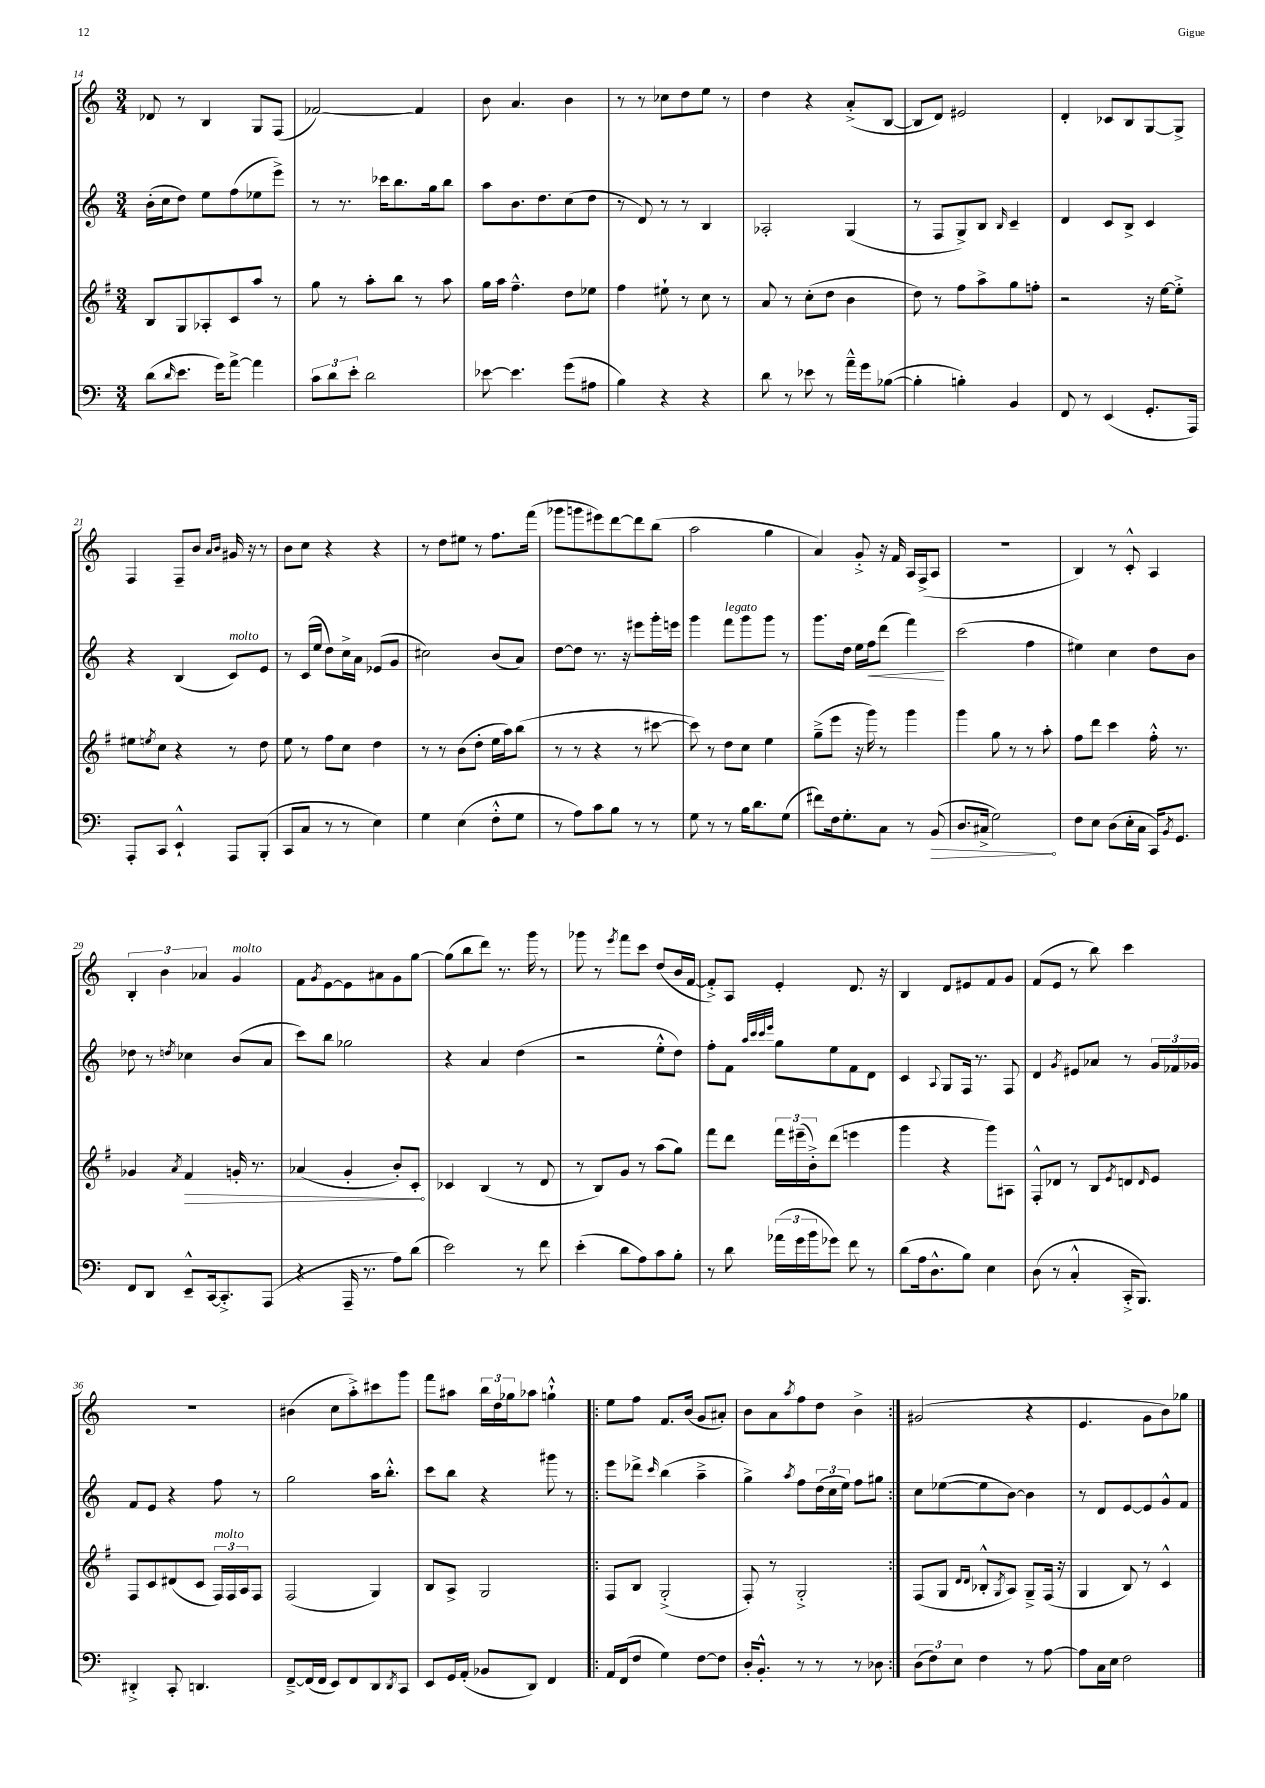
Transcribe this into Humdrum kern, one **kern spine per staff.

**kern	**dynam	**kern	**dynam	**kern	**dynam	**kern
*part4	*part4	*part3	*part3	*part2	*part2	*part1
*staff4	*staff4	*staff3	*staff3	*staff2	*staff2	*staff1
*clefF4	*	*clefG2	*	*clefG2	*	*clefG2
*k[]	*	*k[f#]	*	*k[]	*	*k[]
*M3/4	*	*M3/4	*	*M3/4	*	*M3/4
=14	=14	=14	=14	=14	=14	=14
(8d\L	.	8B/L	.	(16b'\LL	.	8d-X/
.	.	.	.	16cc\J	.	.
16qqd/	.	.	.	.	.	.
8.e\J	.	8G/	.	8dd\J)	.	8r
.	.	8A-X'/	.	8ee\L	.	4B/
16g\KL)	.	.	.	.	.	.
[8a^\J	.	8c/	.	(8ff\	.	.
4a\]	.	8aa/J	.	8ee-X\	.	8G/L
.	.	8r	.	8eee^\J)	.	(8F/J
=15	=15	=15	=15	=15	=15	=15
12c\L	.	8gg\	.	8r	.	[2f-X/)
12d\	.	.	.	.	.	.
.	.	8r	.	8.r	.	.
12e'\J	.	.	.	.	.	.
2d\	.	8aa'\L	.	.	.	.
.	.	.	.	16ccc-X\KL	.	.
.	.	8bb\J	.	8.bb\	.	.
.	.	8r	.	.	.	4f-/]
.	.	.	.	16gg\k	.	.
.	.	8aa\	.	8bb\J	.	.
=16	=16	=16	=16	=16	=16	=16
[8e-X\	.	16gg\LL	.	8aa\L	.	8b\
.	.	16aa\JJ	.	.	.	.
4.e-\]	.	4.ff#~^^\	.	8.b\	.	4.a/
.	.	.	.	8.dd\	.	.
(8g\L	.	8dd\L	.	(8cc\	.	4b\
8A#X\J	.	8ee-X\J	.	8dd\J	.	.
=17	=17	=17	=17	=17	=17	=17
4B\)	.	4ff#\	.	8r	.	8r
.	.	.	.	8d/)	.	8r
4r	.	8ee#X`\	.	8r	.	8cc-X\L
.	.	8r	.	8r	.	8dd\
4r	.	8cc\	.	4B/	.	8ee\J
.	.	8r	.	.	.	8r
=18	=18	=18	=18	=18	=18	=18
8d\	.	8a/	.	2A-X'/	.	4dd\
8r	.	8r	.	.	.	.
8e-X\	.	(8cc'\L	.	.	.	4r
8r	.	8dd\J	.	.	.	.
16a~^^\LL	.	4b\	.	(4G/	.	(8a'^/L
16g\J	.	.	.	.	.	.
([8B-X\J	.	.	.	.	.	[8B/J
=19	=19	=19	=19	=19	=19	=19
4B-'\]	.	8dd\)	.	8r	.	8B/L]
.	.	8r	.	8F/L	.	8d/J)
4Bn'\)	.	8ff#\L	.	8G^/)	.	2e#X/
.	.	8aa^\	.	8B/J	.	.
.	.	.	.	16qqB/	.	.
4BB/	.	8gg\	.	4c~/	.	.
.	.	8ffn'\J	.	.	.	.
=20	=20	=20	=20	=20	=20	=20
8FF/	.	2r	.	4d/	.	4d'/
8r	.	.	.	.	.	.
(4EE/	.	.	.	8c/L	.	8c-X/L
.	.	.	.	8B^/J	.	8B/
8.GG'/L	.	16r	.	4c/	.	[8G/
.	.	[16ee\KL	.	.	.	.
.	.	8ee'^\J]	.	.	.	8G^/J]
16AAA/Jk)	.	.	.	.	.	.
!!LO:LB:g=z
=21	=21	=21	=21	=21	=21	=21
8AAA'/L	.	8ee#X\L	.	4r	.	4F/
.	.	8qeen/	.	.	.	.
8CC/J	.	8cc\J	.	.	.	.
4EE`^^/	.	4r	.	(4B/	.	8F~/L
.	.	.	.	.	.	8b/J
.	.	.	.	.	.	16qqa/LL
.	.	.	.	.	.	16qqb/JJ
!	!	!	!	!LO:TX:a:i:t=molto	!	!
8AAA/L	.	8r	.	8c/L)	.	16g#X/
.	.	.	.	.	.	16r
(8BBB'/J	.	8dd\	.	8e/J	.	8r
=22	=22	=22	=22	=22	=22	=22
8CC/L	.	8ee\	.	8r	.	8b\L
8C/J	.	8r	.	(16c/LL	.	8cc\J
.	.	.	.	16ee/JJ	.	.
8r	.	8ff#\L	.	8dd\L)	.	4r
8r	.	8cc\J	.	16cc^\L	.	.
.	.	.	.	16a\JJ	.	.
4E\)	.	4dd\	.	(8e-X/L	.	4r
.	.	.	.	8g/J	.	.
=23	=23	=23	=23	=23	=23	=23
4G\	.	8r	.	2cc#X\)	.	8r
.	.	8r	.	.	.	8dd\L
(4E\	.	(8b\L	.	.	.	8ee#X\J
.	.	8dd'\J	.	.	.	8r
8F'^^\L	.	16ee\LL	.	(8b/L	.	8.ff\L
.	.	16aa\J)	.	.	.	.
8G\J	.	(8bb\J	.	8a/J)	.	.
.	.	.	.	.	.	(16fff\Jk
=24	=24	=24	=24	=24	=24	=24
8r	.	8r	.	[8dd\L	.	8ggg-X\L
8A\L)	.	8r	.	8dd\J]	.	8gggn\
8c\	.	4r	.	8.r	.	8eee#X\)
8B\J	.	.	.	.	.	[8ddd\
.	.	.	.	16r	.	.
8r	.	8r	.	8eee#X\L	.	8ddd\]
8r	.	[8ccc#X\	.	16ggg'\L	.	(8bb\J
.	.	.	.	16eeen\JJ	.	.
=25	=25	=25	=25	=25	=25	=25
8G\	.	8ccc#\])	.	4ggg\	.	2aa\
8r	.	8r	.	.	.	.
!	!	!	!	!LO:TX:a:i:t=legato	!	!
8r	.	8dd\L	.	8fff\L	.	.
16B\KL	.	8cc\J	.	8ggg\	.	.
8.d\	.	.	.	.	.	.
.	.	4ee\	.	8ggg\J	.	4gg\
(8G\J	.	.	.	8r	.	.
=26	=26	=26	=26	=26	=26	=26
8f#X\L)	.	(8gg~^\L	.	8.ggg\L	.	4a/)
16F\k	.	8eee\J	.	.	.	.
8.G'\	.	.	.	16dd\Jk	.	.
.	.	16r	.	16ee\LL	.	8g'^/
!	!	!	!	!	!LO:HP:b	!
.	.	16ggg\)	.	16ff\J	<	.
8C\J	.	8r	.	(8ddd\J	.	16r
.	.	.	.	.	.	16f/
8r	.	4ggg\	.	4fff\)	.	16A/LL
.	.	.	.	.	.	(16F^/J
!	!LO:HP:b	!	!	!	!	!
(8BB/	>	.	.	.	.	8A/J
.	.	.	.	.	[	.
=27	=27	=27	=27	=27	=27	=27
8.D/L	.	4ggg\	.	(2ccc\	.	2.r
16C#X^/Jk	.	.	.	.	.	.
2G\)	.	8gg\	.	.	.	.
.	.	8r	.	.	.	.
.	.	8r	.	4ff\	.	.
.	.	8aa'\	.	.	.	.
.	]	.	.	.	.	.
=28	=28	=28	=28	=28	=28	=28
8F\L	.	8ff#\L	.	4ee#X\)	.	4B/)
8E\J	.	8ddd\J	.	.	.	.
(8D\L	.	4ccc\	.	4cc\	.	8r
16E'\L	.	.	.	.	.	8c'^^/
16C\JJ	.	.	.	.	.	.
16CC/KL)	.	16ff#'^^\	.	8dd\L	.	4A/
8qBB/	.	.	.	.	.	.
8.GG/J	.	8.r	.	.	.	.
.	.	.	.	8b\J	.	.
!!LO:LB:g=z
=29	=29	=29	=29	=29	=29	=29
8FF/L	.	4g-X/	.	8dd-X\	.	6B'/
8DD/J	.	.	.	8r	.	.
.	.	.	.	.	.	6b\
.	.	8qa/	.	8qddn/	.	.
!	!	!	!LO:HP:b	!	!	!
8EE~^^/L	.	4f#/	>	4cc-X\	.	.
.	.	.	.	.	.	6a-X/
[16CC/k	.	.	.	.	.	.
8.CC'^/]	.	.	.	.	.	.
!	!	!	!	!	!	!LO:TX:a:i:t=molto
.	.	16gn'/	.	(8b/L	.	4g/
.	.	8.r	.	.	.	.
(8AAA/J	.	.	.	8a/J	.	.
=30	=30	=30	=30	=30	=30	=30
4r	.	(4a-X/	.	8ccc\L)	.	8f\L
.	.	.	.	.	.	8qg/
.	.	.	.	8bb\J	.	[8e\
16AAA~/	.	4g'/	.	2gg-X\	.	8e\]
8.r	.	.	.	.	.	.
.	.	.	.	.	.	8a#X\
8A\L)	.	8b'/L)	.	.	.	8g\
(8d\J	.	8c'/J	.	.	.	[8gg\J
.	.	.	]	.	.	.
=31	=31	=31	=31	=31	=31	=31
2e\)	.	4c-X/	.	4r	.	(8gg\L]
.	.	.	.	.	.	8bb\
.	.	(4B/	.	4a/	.	8ddd\J)
.	.	.	.	.	.	8.r
8r	.	8r	.	(4dd\	.	.
.	.	.	.	.	.	16ggg\
8f\	.	8d/	.	.	.	8r
=32	=32	=32	=32	=32	=32	=32
(4e'\	.	8r	.	2r	.	8ggg-X\
.	.	8B/L)	.	.	.	8r
.	.	.	.	.	.	8qeee/
8d\L	.	8g/J	.	.	.	8fff\L
8A\)	.	8r	.	.	.	8ccc\J
8c\	.	(8aa\L	.	8ee'^^\L	.	(8dd/L
8B'\J	.	8gg\J)	.	8dd\J)	.	16b/L
.	.	.	.	.	.	[16f/JJ
=33	=33	=33	=33	=33	=33	=33
8r	.	8fff#\L	.	8ff'\L	.	8f'^/L])
8d\	.	8ddd\J	.	8f\J	.	8A/J
.	.	.	.	32qqaa/LLL	.	.
.	.	.	.	32qqccc/	.	.
.	.	.	.	32qqccc/	.	.
.	.	.	.	32qqeee/JJJ	.	.
(24a-X\LL	.	24fff#\LL	.	8gg\L	.	4e'/
24g\	.	(24eee#X~\	.	.	.	.
24b\J	.	24b'^\J)	.	.	.	.
8g-X\J)	.	(8ddd\J	.	8ee\	.	.
8f\	.	4eeen\	.	8f\	.	8.d/
8r	.	.	.	8d\J	.	.
.	.	.	.	.	.	16r
=34	=34	=34	=34	=34	=34	=34
(8d\L	.	4ggg\	.	4c/	.	4B/
16A\k	.	.	.	.	.	.
8.D^^\	.	.	.	.	.	.
.	.	.	.	8qqA/	.	.
.	.	4r	.	8G/L	.	8d/L
8B\J)	.	.	.	16F/Jk	.	8e#X/
.	.	.	.	8.r	.	.
4E\	.	8ggg\L)	.	.	.	8f/
.	.	8A#X\J	.	8F/	.	8g/J
=35	=35	=35	=35	=35	=35	=35
(8D\	.	8F#'^^/L	.	4d/	.	(8f/L
8r	.	8d-X/J	.	.	.	8e/J
.	.	.	.	8qg/	.	.
4C'^^/	.	8r	.	8e#X/L	.	8r
.	.	8B/L	.	8a-X/J	.	8bb\)
.	.	8qe/	.	.	.	.
16CC'^/KL	.	8dn/	.	8r	.	4ccc\
8.BBB/J)	.	.	.	.	.	.
.	.	16qqd/	.	.	.	.
.	.	8e/J	.	24g/LL	.	.
.	.	.	.	24f-X/	.	.
.	.	.	.	24g-X/JJ	.	.
!!LO:LB:g=z
=36	=36	=36	=36	=36	=36	=36
4DD#X'^/	.	8F#/L	.	8f/L	.	2.r
.	.	8c/	.	8e/J	.	.
8CC'/	.	(8d#X/	.	4r	.	.
4.DDn/	.	8c/J	.	.	.	.
!	!	!LO:TX:a:i:t=molto	!	!	!	!
.	.	24F#/LL)	.	8ff\	.	.
.	.	24F#/	.	.	.	.
.	.	24A/J	.	.	.	.
.	.	8F#/J	.	8r	.	.
=37	=37	=37	=37	=37	=37	=37
[8FF~^/L	.	(2F#/	.	2gg\	.	(4b#X\
(16FF/L]	.	.	.	.	.	.
16FF/JJ	.	.	.	.	.	.
8EE/L)	.	.	.	.	.	8cc\L
8FF/	.	.	.	.	.	8aa'^\)
8DD/	.	4G/)	.	16aa\KL	.	8ccc#X\
.	.	.	.	8.bb'^^\J	.	.
8qDD/	.	.	.	.	.	.
8CC/J	.	.	.	.	.	8ggg\J
=38	=38	=38	=38	=38	=38	=38
8EE/L	.	8B/L	.	8ccc\L	.	8fff\L
16GG/L	.	8A^/J	.	8bb\J	.	8aa#X\J
(16AA'/JJ	.	.	.	.	.	.
8BB-X/L	.	2G/	.	4r	.	24bb\LL
.	.	.	.	.	.	24dd\
.	.	.	.	.	.	24gg-X\J
8DD/J)	.	.	.	.	.	8aa-X\J
4FF/	.	.	.	8ggg#X\	.	4ggn`^^\
.	.	.	.	8r	.	.
=39!|:	=39!|:	=39!|:	=39!|:	=39!|:	=39!|:	=39!|:
16AA/LL	.	8F#/L	.	8eee\L	.	8ee\L
(16FF/J	.	.	.	.	.	.
8F/J	.	8B/J	.	8ddd-X^\J	.	8ff\J
.	.	.	.	16qqccc/	.	.
4G\)	.	(2G'^/	.	(4bb\	.	8.f/L
.	.	.	.	.	.	(16b/Jk
[8F\L	.	.	.	4aa~^\	.	8g/L
8F\J]	.	.	.	.	.	8a#X'/J)
=40	=40	=40	=40	=40	=40	=40
16D'/KL	.	8F#'/)	.	4gg^\)	.	8b\L
8.BB'^^/J	.	.	.	.	.	.
.	.	8r	.	.	.	8a\
.	.	.	.	8qaa/	.	8qaa/
8r	.	2G'^/	.	8ff\L	.	8ff\
8r	.	.	.	(24dd\L	.	8dd\J
.	.	.	.	24cc\	.	.
.	.	.	.	24ee\JJ)	.	.
8r	.	.	.	8ff\L	.	4b^\
8D-X\	.	.	.	8gg#X\J	.	.
=41:|!	=41:|!	=41:|!	=41:|!	=41:|!	=41:|!	=41:|!
(12D\L	.	(8F#/L	.	8cc\L	.	(2g#X/
12F\)	.	.	.	.	.	.
.	.	8G/J	.	([8ee-X\	.	.
12E\J	.	.	.	.	.	.
.	.	16qqd/LL	.	.	.	.
.	.	16qqd/JJ	.	.	.	.
4F\	.	8B-X'^^/L	.	8ee-\]	.	.
.	.	8qG/	.	.	.	.
.	.	8A/J)	.	[8b\J)	.	.
8r	.	8G~^/L	.	4b\]	.	4r
[8A\	.	(16F#/Jk	.	.	.	.
.	.	16r	.	.	.	.
=42	=42	=42	=42	=42	=42	=42
8A\L]	.	4G/	.	8r	.	4.e/
16C\L	.	.	.	8d/L	.	.
16E\JJ	.	.	.	.	.	.
2F\	.	8B/)	.	[8e/	.	.
.	.	8r	.	8e/]	.	8g\L
.	.	4c^^/	.	8g^^/	.	8b\)
.	.	.	.	8f/J	.	8gg-X\J
==	==	==	==	==	==	==
*-	*-	*-	*-	*-	*-	*-
